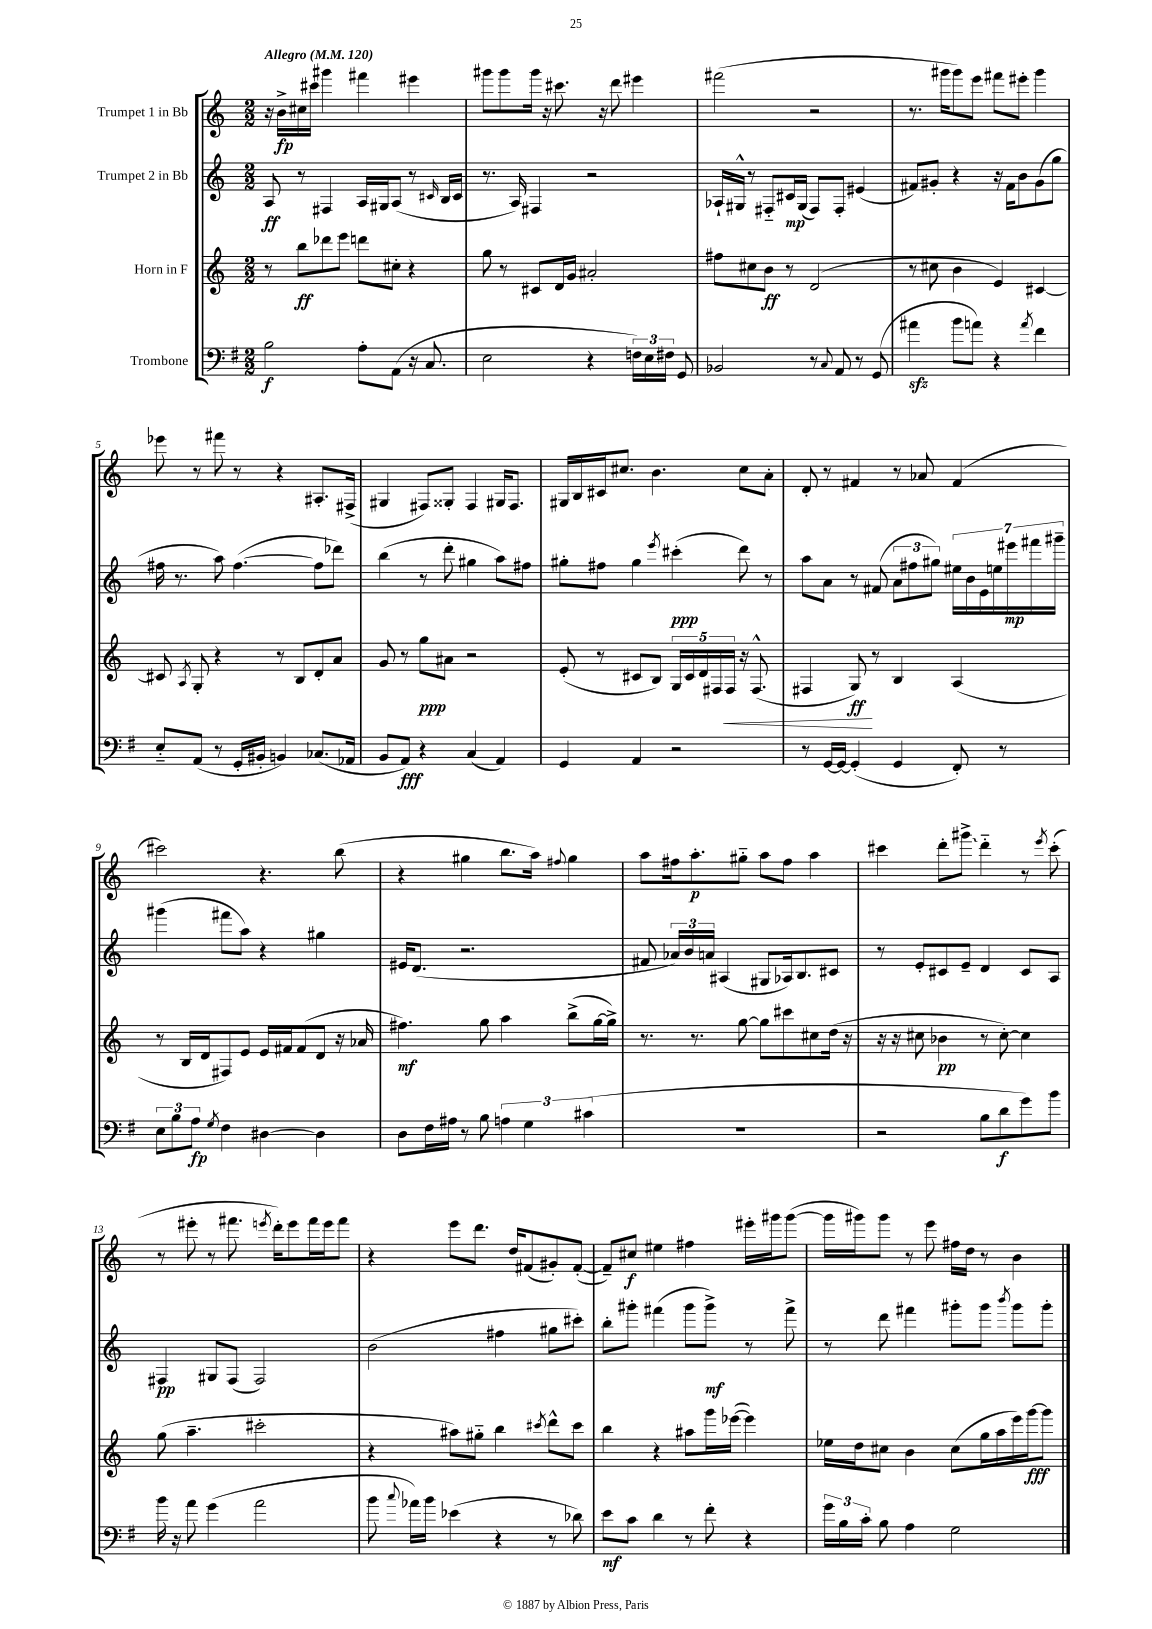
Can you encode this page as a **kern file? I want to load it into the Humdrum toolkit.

**kern	**kern	**kern	**kern
*staff4	*staff3	*staff2	*staff1
*clefF4	*clefG2	*clefG2	*clefG2
*k[f#]	*k[]	*k[]	*k[]
*M2/2	*M2/2	*M2/2	*M2/2
*MM120	*MM120	*MM120	*MM120
2B	8r	8A	16r
.	.	.	16b^
.	8bb	8r	16cc#
.	.	.	16ccc#
.	8ddd-	4F#	4ggg#
.	8eee	.	.
8A'	8ddd	16A	4fff#
.	.	16G#	.
(8AA	8cc#'	(8A	.
16r	4r	8r	4eee#
8.C	.	.	.
.	.	16qqc#	.
.	.	16B	.
.	.	16c#	.
=	=	=	=
2E	8gg	8.r	8ggg#
.	8r	.	8ggg#
.	.	16A)	.
.	8c#	4F#	16ggg#
.	.	.	16r
.	16d	.	8.ccc#
.	16g	.	.
4r	2a#'	2r	.
.	.	.	16r
.	.	.	8ddd
24F)	.	.	4eee#
24E	.	.	.
24F#	.	.	.
8GG	.	.	.
=	=	=	=
2BB-	8ff#	16A-`	(2fff#
.	.	16G#^^	.
.	8cc#	8r	.
.	8b	8F#'~	.
.	8r	16c#	.
.	.	(16G#	.
8r	(2d	8F#)	2r
8qqC	.	.	.
8AA	.	8F#'	.
8r	.	(4e#	.
(8GG	.	.	.
=	=	=	=
4a#	8r	8f#)	8.r
.	8cc#	8g#'	.
.	.	.	16ggg#
8b	4b	4r	8ggg#)
8a)	.	.	8eee
4r	4e)	16r	8fff#
.	.	16f#	.
.	.	8b	8eee#'
8qa	.	.	.
4f#	[4c#	(8g#	4ggg#
.	.	8gg	.
=	=	=	=
8E'~	8c#]	16ff#	8eee-
.	.	8.r	.
.	8qA	.	.
(8AA	8G'	.	8r
8r	4r	8aa)	8fff#
16GG'	.	([4.ff#	8r
16BB#'	.	.	.
4BB)	8r	.	4r
.	8B	.	.
(8.C-	8d'	8ff#]	8.A#'
.	8a	8ddd-)	.
16AA-	.	.	(16F#^
=	=	=	=
8BB	8g	(4bb	4G#
8AA)	8r	.	.
4r	8gg	8r	8F#)
.	8a#	8ddd'	8G##'
(4C	2r	4gg#	4F#
4AA)	.	8aa)	16G#
.	.	.	8.F#
.	.	8ff#	.
=	=	=	=
4GG	(8e'	8gg#'	16G#
.	.	.	16B
.	8r	8ff#	16c#
.	.	.	8.cc#
4AA	8c#	4gg#	.
.	8B)	.	4.b
.	.	8qeee	.
2r	20G	(4ccc#'	.
.	20c#	.	.
.	20d	.	.
.	20F#	.	.
.	20F#	.	.
.	16r	8ddd)	8cc#
.	(8.F#^^	.	.
.	.	8r	8a'
=	=	=	=
8r	4F#	8aa	8d'
[16GG	.	8a	8r
16GG_	.	.	.
(4GG']	8G)	8r	4f#
.	8r	(8f#	.
4GG	4B	12a	8r
.	.	12ff#	.
.	.	.	8a-
.	.	12gg#)	.
8FF#')	(4A	28ee#	(4f#
.	.	28b	.
.	.	28e	.
.	.	28ee	.
8r	.	.	.
.	.	28eee#	.
.	.	28fff#	.
.	.	28ggg#~	.
=	=	=	=
12E	8r	(4ggg#	2ccc#)
12B	.	.	.
.	16B	.	.
12A	.	.	.
.	16d	.	.
8qG	.	.	.
4F#	8F#)	8fff#	.
.	8e	8aa)	.
[4D#	16e	4r	4.r
.	16f#	.	.
.	(8f#	.	.
4D#]	8d	4gg#	.
.	16r	.	(8bb
.	16a-	.	.
=	=	=	=
8D	4.ff#)	16e#	4r
.	.	(8.d	.
16F#	.	.	.
16A#	.	.	.
8r	.	2.r	4gg#
8B	8gg	.	.
6A	4aa	.	8.bb
6G	.	.	.
.	.	.	16aa)
.	.	.	8qqff#
.	(8bb^	.	4gg#
(6c#	.	.	.
.	[16gg	.	.
.	16gg^])	.	.
=	=	=	=
1r	8.r	8f#	8aa
.	.	24a-)	16ff#
.	.	24b	.
.	8.r	.	8.aa'
.	.	24a	.
.	.	(4A#	.
.	[8gg	.	8gg#'~
.	8gg]	8G#	8aa
.	8ccc#	16A-)	8ff#
.	.	8.B	.
.	8cc#	.	4aa
.	(16dd	8c#	.
.	16r	.	.
=	=	=	=
2r	16r	8r	4ccc#
.	16r	.	.
.	8cc#	8e'	.
.	4b-	8c#	8ddd'
.	.	8e~	8ggg#^
8B	8r	4d	4ddd'~
8d	[8cc#')	.	.
8g)	4cc#]	8c#	8r
.	.	.	8qeee
8b	.	8A	(8ccc#'
=	=	=	=
16b	(8gg	4F#	8r
16r	.	.	.
8a	4.aa~	.	8eee#'
(4g	.	8G#	8r
.	.	(8F#	8.fff#
2a	2ccc#'	2F#)	.
.	.	.	8qeee
.	.	.	16ddd')
.	.	.	8eee
.	.	.	16fff#
.	.	.	16eee
.	.	.	8fff#
=	=	=	=
8b	4r	(2b	4r
8qqcc	.	.	.
16a-)	.	.	.
16b	.	.	.
(4e-	8aa#)	.	8eee
.	8gg#'~	.	8.ddd
4r	4bb	4ff#	.
.	.	.	16dd
.	.	.	(8f#
.	8qccc#	.	.
8r	8ddd^^	8gg#	8g#')
8d-)	8ccc#	8ccc#')	([8f#'
=	=	=	=
8e	4bb	8bb'	8f#~])
8c	.	8ggg#'	8cc#
4d	4r	(4fff#	4ee#
8r	8aa#	8ggg#	4ff#
8f#'	16ggg	8ggg#^)	.
.	([16eee-	.	.
4r	4eee-])	8r	16eee#'
.	.	.	16ggg#
.	.	8fff#^	([8ggg#
=	=	=	=
24g	16ee-	8r	16ggg#]
24B	.	.	.
.	16dd	.	16ggg#)
24c'	.	.	.
8B	8cc#	8ddd	8ggg#
4A	4b	4fff#	8r
.	.	.	8eee
2G	(8cc#	8ggg#'	16ff#
.	.	.	16dd
.	16gg	8ggg#	8r
.	16aa	.	.
.	.	8qbbb	.
.	16eee)	8ggg#	4b
.	[16ggg	.	.
.	8ggg]	8ggg#'	.
==	==	==	==
*-	*-	*-	*-
